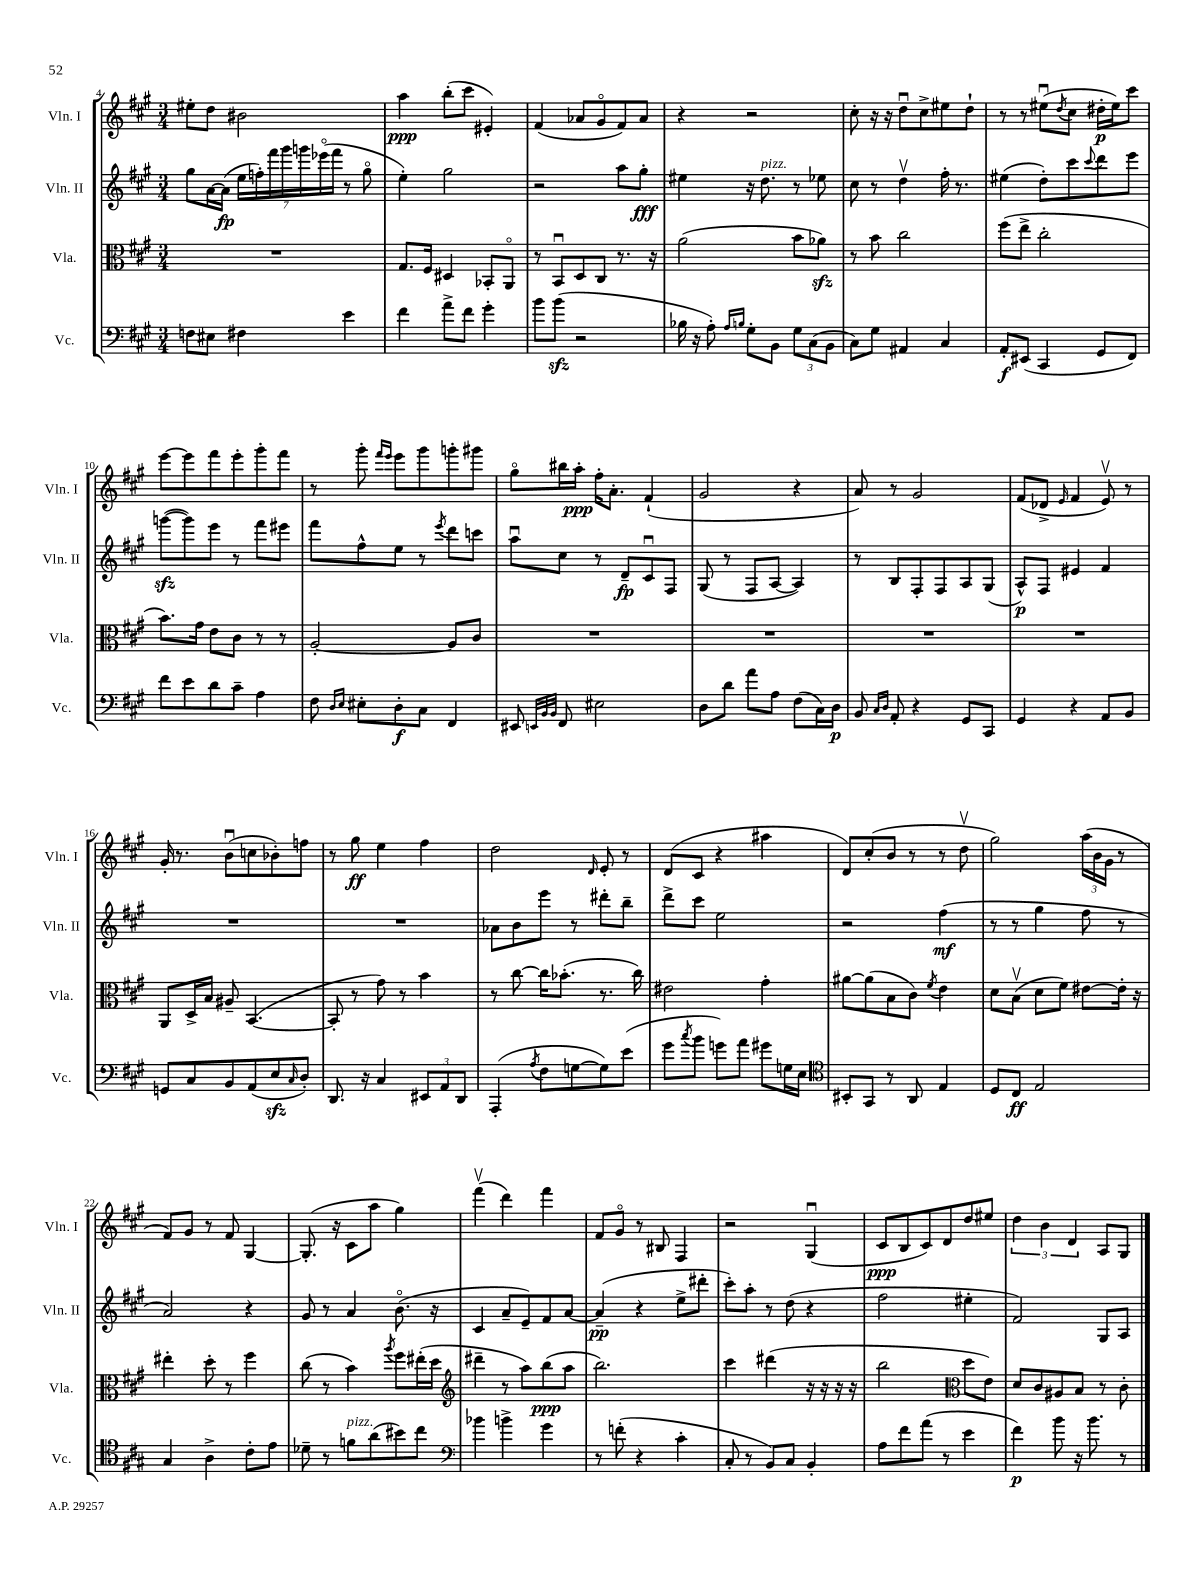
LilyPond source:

<<
\new StaffGroup <<
\new Staff = "s0" \with { instrumentName = "Vln. I" shortInstrumentName = "Vln. I" } {
    \clef treble \key a \major \numericTimeSignature \time 3/4
    eis''8-. d''8 bis'2 |
    a''4\ppp b''8-.( cis'''8 eis'4-.) |
    fis'4( aes'8 gis'8\flageolet fis'8) aes'8 |
    r4 r2 |
    cis''8-. r16 r16 d''8\downbow cis''8-> eis''8 d''8-! |
    r8 r8 eis''8\downbow( \acciaccatura { d''8 } cis''8 dis''16-.\p eis''16) cis'''8 |
    e'''8~ e'''8 fis'''8 e'''8-. gis'''8-. fis'''8 |
    r8 gis'''8-. \grace { fis'''16 e'''16 } e'''8 gis'''8 g'''8-. gis'''8 |
    gis''8\flageolet bis''16 a''16-.\ppp fis''16-. a'8.-. fis'4-!( |
    gis'2 r4 |
    a'8) r8 gis'2 |
    fis'8( des'8-> \grace { e'16 } fis'4 e'8\upbow) r8 |
    gis'16-. r8. b'8\downbow( c''8 bes'8-.) f''8 |
    r8 gis''8\ff e''4 fis''4 |
    d''2 \grace { d'16 } e'8-. r8 |
    d'8( cis'8 r4 ais''4 |
    d'8) cis''8-.( b'8 r8 r8 d''8\upbow |
    gis''2) \tuplet 3/2 { a''16( b'16 gis'16 } r8 |
    fis'8) gis'8 r8 fis'8 gis4~ |
    gis8.-.( r16 cis'8 a''8 gis''4) |
    fis'''4\upbow( d'''4) fis'''4 |
    fis'8 gis'8\flageolet r8 bis8 fis4 |
    r2 gis4\downbow( |
    cis'8\ppp b8 cis'8) d'8 d''8 eis''8 |
    \tuplet 3/2 { d''4 b'4 d'4 } a8 gis8 \bar "|." |
}
\new Staff = "s1" \with { instrumentName = "Vln. II" shortInstrumentName = "Vln. II" } {
    \clef treble \key a \major \numericTimeSignature \time 3/4
    gis''8 a'16~ a'16\fp( \tuplet 7/4 { e''16 f''16-.) fis'''16 gis'''16 g'''16 ees'''16\flageolet( fis'''16 } r8 gis''8\flageolet |
    e''4-.) gis''2 |
    r2 a''8 gis''8-.\fff |
    eis''4 r16 d''8.^\markup { \italic "pizz." } r8 ees''8 |
    cis''8 r8 d''4\upbow fis''16-. r8. |
    eis''4( d''8-.) cis'''8 \appoggiatura { cis'''8 } d'''8 e'''8 |
    g'''8~\sfz( g'''8) e'''8 r8 fis'''8 eis'''8 |
    fis'''8 fis''8-^ e''8 r8 \acciaccatura { e'''8 } d'''8 c'''8 |
    a''8\downbow cis''8 r8 d'8--\fp cis'8\downbow fis8 |
    gis8( r8 fis8 a8~ a4) |
    r8 b8 fis8-. fis8 a8 gis8( |
    a8-^\p) fis8 eis'4 fis'4 |
    R2. |
    R2. |
    aes'8 b'8 e'''8 r8 dis'''8-. b''8-- |
    d'''8-> cis'''8 e''2 |
    r2 fis''4\mf( |
    r8 r8 gis''4 fis''8 r8 |
    a'2) r4 |
    gis'8 r8 a'4 b'8.\flageolet( r16 |
    cis'4 a'8-- e'8--) fis'8 a'8~ |
    a'4--\pp( r4 e''8-> dis'''8-. |
    cis'''8-.) a''8-. r8 d''8( r4 |
    fis''2 eis''4-. |
    fis'2) gis8 a8 \bar "|." |
}
\new Staff = "s2" \with { instrumentName = "Vla." shortInstrumentName = "Vla." } {
    \clef alto \key a \major \numericTimeSignature \time 3/4
    R2. |
    gis8. fis16 dis4 bes,8-. a,8\flageolet |
    r8 b,8\downbow d8 cis8 r8. r16 |
    a'2( b'8 aes'8\sfz) |
    r8 b'8 cis''2 |
    fis''8( e''8-> cis''2-. |
    b'8.) gis'16 e'8 cis'8 r8 r8 |
    a2~-. a8 cis'8 |
    R2. |
    R2. |
    R2. |
    R2. |
    a,8 d16-> b16 ais8-- b,4.~( |
    b,8-. r8 gis'8) r8 b'4 |
    r8 cis''8~ cis''16 bes'8.-.( r8. cis''16) |
    eis'2 gis'4-. |
    ais'8~ ais'8( b8 cis'8) \acciaccatura { fis'8 } e'4 |
    d'8 b8\upbow( d'8 fis'8) eis'8~ eis'16-. r16 |
    eis''4-. d''8-. r8 fis''4 |
    cis''8( r8 b'4) \acciaccatura { a''8 } fis''8 eis''16-.( d''16 |
    \clef treble dis'''4-- r8 a''8) b''8\ppp( a''8 |
    b''2.) |
    cis'''4 dis'''4( r16 r16 r16 r16 |
    b''2 \clef alto d''8 e'8) |
    d'8 cis'8 ais8 b8 r8 cis'8-. \bar "|." |
}
\new Staff = "s3" \with { instrumentName = "Vc." shortInstrumentName = "Vc." } {
    \clef bass \key a \major \numericTimeSignature \time 3/4
    f8 eis8 fis4 e'4 |
    fis'4 a'8-> fis'8 gis'4-. |
    b'8 b'8\sfz( r2 |
    bes16 r16 a8-.) \grace { a16 b16 } gis8-. b,8 \tuplet 3/2 { gis8 cis8( b,8 } |
    cis8) gis8 ais,4 cis4 |
    a,8-.\f eis,8( cis,4 gis,8 fis,8) |
    fis'8 e'8 d'8 cis'8-- a4 |
    fis8 \grace { d16 e16 } eis8-. d8-.\f cis8 fis,4 |
    eis,8 \grace { e,32 b,32 b,32 } fis,8 eis2 |
    d8 d'8 a'8 a8 fis8( cis16) d16\p |
    b,8 \grace { cis16 d16 } a,8-. r4 gis,8 cis,8 |
    gis,4 r4 a,8 b,8 |
    g,8 cis8 b,8 a,8( e8\sfz \grace { cis16 } d8-.) |
    d,8. r16 cis4 \tuplet 3/2 { eis,8 a,8 d,8 } |
    a,,4-.( \acciaccatura { a8 } fis8 g8~ g8) e'8( |
    gis'8 \acciaccatura { cis''8 } b'8 g'8) a'8 gis'8 g16 e16 |
    \clef tenor bis,8-. gis,8 r8 a,8 e4 |
    d8 cis8\ff e2 |
    gis4 a4-> cis'8-. e'8 |
    des'8-- r8 f'8^\markup { \italic "pizz." } a'8( bis'8) cis''8 |
    \clef bass bes'4 b'4-> gis'4 |
    r8 f'8-.( r4 cis'4-. |
    cis8-. r8 b,8) cis8 b,4-. |
    a8 fis'8 a'8( r8 e'4 |
    fis'4\p) b'8 r16 b'8. r8 \bar "|." |
}
>>
>>
\layout { \context { \Score currentBarNumber = #4 } }
